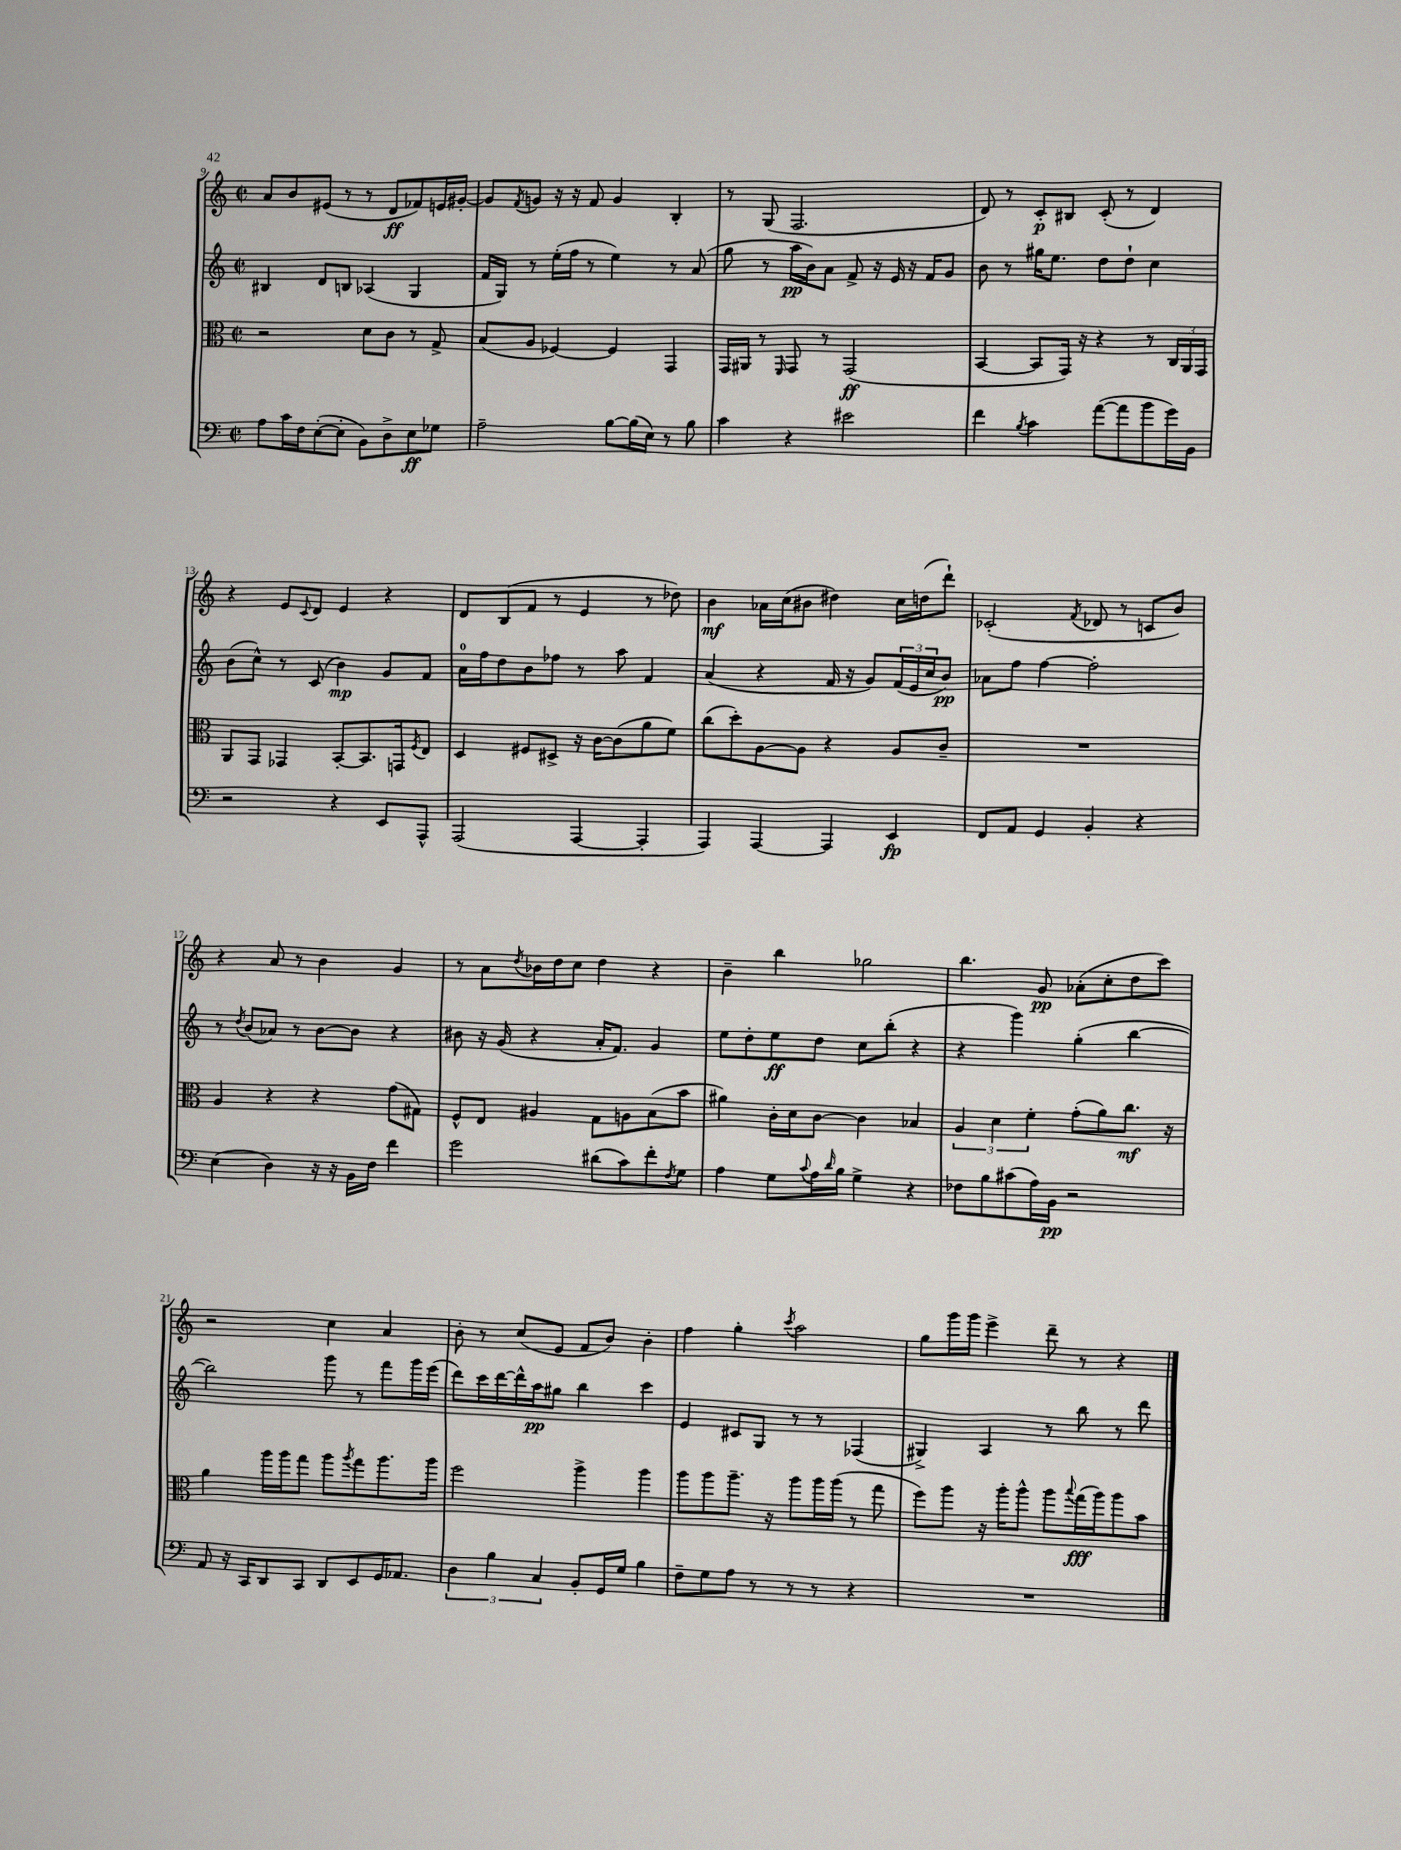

**kern	**dynam	**kern	**dynam	**kern	**dynam	**kern	**dynam
*part4	*part4	*part3	*part3	*part2	*part2	*part1	*part1
*staff4	*staff4	*staff3	*staff3	*staff2	*staff2	*staff1	*staff1
*clefF4	*	*clefC3	*	*clefG2	*	*clefG2	*
*k[]	*	*k[]	*	*k[]	*	*k[]	*
*M2/2	*	*M2/2	*	*M2/2	*	*M2/2	*
*met(c|)	*	*met(c|)	*	*met(c|)	*	*met(c|)	*
=9	=9	=9	=9	=9	=9	=9	=9
8A\L	.	2r	.	4B#X/	.	8a/L	.
16c\L	.	.	.	.	.	8b/	.
16F\J	.	.	.	.	.	.	.
([8E'\	.	.	.	8d/L	.	(8e#X/J	.
8E'\J]	.	.	.	8Bn/J	.	8r	.
8BB\L)	.	8d\L	.	(4A-X/	.	8r	.
8D^\	.	8c\J	.	.	.	8d/L	ff
8E\	ff	8r	.	4G/	.	8f-X/)	.
8G-X\J	.	8G^/	.	.	.	16en/L	.
.	.	.	.	.	.	[16g#X'/JJ	.
=10	=10	=10	=10	=10	=10	=10	=10
2A~\	.	(8B/L	.	16f/LL	.	8g#/L]	.
.	.	.	.	16G/JJ)	.	.	.
.	.	.	.	.	.	8qf/	.
.	.	8A/J	.	8r	.	8gn/J	.
.	.	[4F-X/)	.	(16ee'\LL	.	16r	.
.	.	.	.	16ff\JJ	.	16r	.
.	.	.	.	8r	.	8f/	.
[8B\L	.	4F-/]	.	4ee\)	.	4g/	.
(16B\L]	.	.	.	.	.	.	.
16E\JJ)	.	.	.	.	.	.	.
8r	.	4GG/	.	8r	.	4B'/	.
8B\	.	.	.	(8a/	.	.	.
=11	=11	=11	=11	=11	=11	=11	=11
4c\	.	16GG/LL	.	8gg\	.	8r	.
.	.	16AA#X/JJ	.	.	.	.	.
.	.	8r	.	8r	.	(8G/	.
.	.	16qqFF/	.	.	.	.	.
4r	.	8GG/	.	16aa\LL	pp	2.F/	.
.	.	.	.	16b\J)	.	.	.
.	.	8r	.	8a\J	.	.	.
2e#X\	.	(2GG/	ff	8f^/	.	.	.
.	.	.	.	16r	.	.	.
.	.	.	.	16e/	.	.	.
.	.	.	.	16r	.	.	.
.	.	.	.	16f/KL	.	.	.
.	.	.	.	8g/J	.	.	.
=12	=12	=12	=12	=12	=12	=12	=12
4f\	.	[4BB/	.	8b\	.	8d/)	.
.	.	.	.	8r	.	8r	.
8qB/	.	.	.	.	.	.	.
4c\	.	8BB/L]	.	16gg#X\KL	.	8c'/L	p
.	.	.	.	8.ee\J	.	.	.
.	.	16GG/Jk)	.	.	.	8B#X/J	.
.	.	16r	.	.	.	.	.
([8a\L	.	4r	.	8dd\L	.	(8c'/	.
8a\]	.	.	.	8dd`\J	.	8r	.
8b\	.	8r	.	4cc\	.	4d/)	.
16g\L)	.	24C/LL	.	.	.	.	.
.	.	24AA/	.	.	.	.	.
16BB\JJ	.	.	.	.	.	.	.
.	.	24GG/JJ	.	.	.	.	.
!!LO:LB:g=z
=13	=13	=13	=13	=13	=13	=13	=13
2r	.	8AA/L	.	(8b\L	.	4r	.
.	.	8GG/J	.	8cc^^\J)	.	.	.
.	.	4GG-X/	.	8r	.	8e/L	.
.	.	.	.	.	.	8qqc/	.
.	.	.	.	(8c/	.	8d/J	.
4r	.	[8BB'/L	.	4b\)	mp	4e/	.
.	.	8.BB/]	.	.	.	.	.
8EE/L	.	.	.	8g/L	.	4r	.
.	.	16GGn/k	.	.	.	.	.
.	.	8qF/	.	.	.	.	.
8AAA^^/J	.	8E/J	.	8f/J	.	.	.
=14	=14	=14	=14	=14	=14	=14	=14
(2AAA/	.	4D/	.	16a\LL	.	8d/L	.
.	.	.	.	16ff\J	.	.	.
.	.	.	.	8dd\	.	(8B/	.
.	.	8F#X/L	.	8b\	.	8f/J	.
.	.	8D#X^/J	.	8ff-X\J	.	8r	.
[4AAA/	.	16r	.	8r	.	4e/	.
.	.	[16c\KL	.	.	.	.	.
.	.	(8c\]	.	8aa\	.	.	.
4AAA'/]	.	8a\	.	4f/	.	8r	.
.	.	8f\J)	.	.	.	8dd-X\)	.
=15	=15	=15	=15	=15	=15	=15	=15
4AAA/)	.	(8cc\L	.	(4a/	.	4b\	mf
.	.	8dd'\)	.	.	.	.	.
[4AAA/	.	[8A\	.	4r	.	16a-X\LL	.
.	.	.	.	.	.	(16cc\J	.
.	.	8A\J]	.	.	.	8b#X\J	.
4AAA/]	.	4r	.	16f/	.	4dd#X\)	.
.	.	.	.	16r	.	.	.
.	.	.	.	8g/L)	.	.	.
4EE/	fp	8A/L	.	(24f/L	.	16cc\LL	.
.	.	.	.	24e/	.	.	.
.	.	.	.	.	.	(16ddn\J	.
.	.	.	.	24cc/J	.	.	.
.	.	8c~/J	.	8b/J)	pp	8ddd`\J)	.
=16	=16	=16	=16	=16	=16	=16	=16
8FF/L	.	1r	.	8a-X\L	.	(2c-X'/	.
8AA/J	.	.	.	8ff\J	.	.	.
4GG/	.	.	.	[4ff\	.	.	.
.	.	.	.	.	.	8qf/	.
4BB'/	.	.	.	2ff'\]	.	8d-X/	.
.	.	.	.	.	.	8r	.
4r	.	.	.	.	.	8cn/L	.
.	.	.	.	.	.	8b/J)	.
!!LO:LB:g=z
=17	=17	=17	=17	=17	=17	=17	=17
(4E\	.	4A/	.	8r	.	4r	.
.	.	.	.	8qdd/	.	.	.
.	.	.	.	(8b/L	.	.	.
4D\)	.	4r	.	8a-X/J)	.	8a/	.
.	.	.	.	8r	.	8r	.
16r	.	4r	.	[8b\L	.	4b\	.
16r	.	.	.	.	.	.	.
16BB\LL	.	.	.	8b\J]	.	.	.
16F\JJ	.	.	.	.	.	.	.
4f\	.	(8g\L	.	4r	.	4g/	.
.	.	8G#X\J)	.	.	.	.	.
=18	=18	=18	=18	=18	=18	=18	=18
2g\	.	8F^^/L	.	8b#X\	.	8r	.
.	.	8E/J	.	16r	.	8a\L	.
.	.	.	.	(16g/	.	.	.
.	.	.	.	.	.	8qdd/	.
.	.	4A#X/	.	4r	.	16b-X\L	.
.	.	.	.	.	.	16dd\J	.
.	.	.	.	.	.	8cc\J	.
(8d#X\L	.	8G\L	.	16a'/KL	.	4dd\	.
.	.	.	.	8.f/J)	.	.	.
8c\)	.	8An\	.	.	.	.	.
8f'\	.	(8B\	.	4g/	.	4r	.
8qF/	.	.	.	.	.	.	.
8G\J	.	8b\J	.	.	.	.	.
=19	=19	=19	=19	=19	=19	=19	=19
4A\	.	4a#X\)	.	8ee\L	.	4b~\	.
.	.	.	.	8dd'\	.	.	.
8G\L	.	16c'\LL	.	8ee\	ff	4bb\	.
.	.	16d\J	.	.	.	.	.
8qqc/	.	.	.	.	.	.	.
16A\L	.	[8c\J	.	8dd\J	.	.	.
16qqd/	.	.	.	.	.	.	.
16B\JJ	.	.	.	.	.	.	.
4G^\	.	4c\]	.	8cc\L	.	2gg-X\	.
.	.	.	.	(8bb'\J	.	.	.
4r	.	4B-X/	.	4r	.	.	.
=20	=20	=20	=20	=20	=20	=20	=20
8F-X\L	.	6A/	.	4r	.	4.bb\	.
8B\	.	.	.	.	.	.	.
.	.	6d\	.	.	.	.	.
(8c#X\	.	.	.	4ggg\)	.	.	.
.	.	6f'\	.	.	.	.	.
16A\L)	.	.	.	.	.	8g/	pp
16BB\JJ	pp	.	.	.	.	.	.
2r	.	(8g'\L	.	(4gg'\	.	(8a-X'\L	.
.	.	8a\)	.	.	.	8cc'\	.
.	.	8.cc\J	mf	[4bb\	.	8dd\	.
.	.	.	.	.	.	8ccc\J)	.
.	.	16r	.	.	.	.	.
!!LO:LB:g=z
=21	=21	=21	=21	=21	=21	=21	=21
8AA/	.	4a\	.	2bb\])	.	2r	.
16r	.	.	.	.	.	.	.
16CC/KL	.	.	.	.	.	.	.
8DD/	.	16aa\LL	.	.	.	.	.
.	.	16aa\J	.	.	.	.	.
8CC/J	.	8gg\J	.	.	.	.	.
8DD/L	.	8aa\L	.	8ggg\	.	4cc\	.
.	.	8qaa/	.	.	.	.	.
8EE/	.	8gg\	.	8r	.	.	.
16GG/K	.	8.aa\	.	8fff\L	.	4a/	.
8.AA-X/J	.	.	.	.	.	.	.
.	.	.	.	16ggg\L	.	.	.
.	.	16aa\Jk	.	(16eee\JJ	.	.	.
=22	=22	=22	=22	=22	=22	=22	=22
6D\	.	2ff\	.	8ddd\L)	.	8b'\	.
.	.	.	.	16ccc\L	.	8r	.
6B\	.	.	.	.	.	.	.
.	.	.	.	[16ddd\	.	.	.
.	.	.	.	16ddd^^\]	.	(8cc/L	.
.	.	.	.	16aa\J	pp	.	.
6C/	.	.	.	.	.	.	.
.	.	.	.	8gg#X\J	.	8e/J	.
8BB'/L	.	4aa^\	.	4bb\	.	8f/L	.
16GG/L	.	.	.	.	.	8b/J)	.
16G/JJ	.	.	.	.	.	.	.
4B\	.	4aa\	.	4ccc\	.	4b'\	.
=23	=23	=23	=23	=23	=23	=23	=23
8F~\L	.	8aa\L	.	4e/	.	4ff\	.
8G\	.	8aa\	.	.	.	.	.
8A\J	.	8.aa~\J	.	8c#X/L	.	4gg'\	.
8r	.	.	.	8G/J	.	.	.
.	.	16r	.	.	.	.	.
.	.	.	.	.	.	8qccc/	.
8r	.	8aa\L	.	8r	.	2aa\	.
8r	.	16aa\L	.	8r	.	.	.
.	.	(16aa\JJ	.	.	.	.	.
4r	.	8r	.	(4F-X/	.	.	.
.	.	8gg\	.	.	.	.	.
=24	=24	=24	=24	=24	=24	=24	=24
1r	.	8ff\L)	.	4G#X^/)	.	8gg\L	.
.	.	8aa\J	.	.	.	16ggg\L	.
.	.	.	.	.	.	16ggg\JJ	.
.	.	16r	.	4A/	.	4eee^\	.
.	.	16aa'\KL	.	.	.	.	.
.	.	8aa^^\J	.	.	.	.	.
.	.	8aa\L	.	8r	.	8ddd~\	.
.	.	8qqbb/	.	.	.	.	.
.	.	(16gg\L	fff	8bb\	.	8r	.
.	.	16aa\J)	.	.	.	.	.
.	.	8aa\	.	8r	.	4r	.
.	.	8b\J	.	8ddd\	.	.	.
==	==	==	==	==	==	==	==
*-	*-	*-	*-	*-	*-	*-	*-
